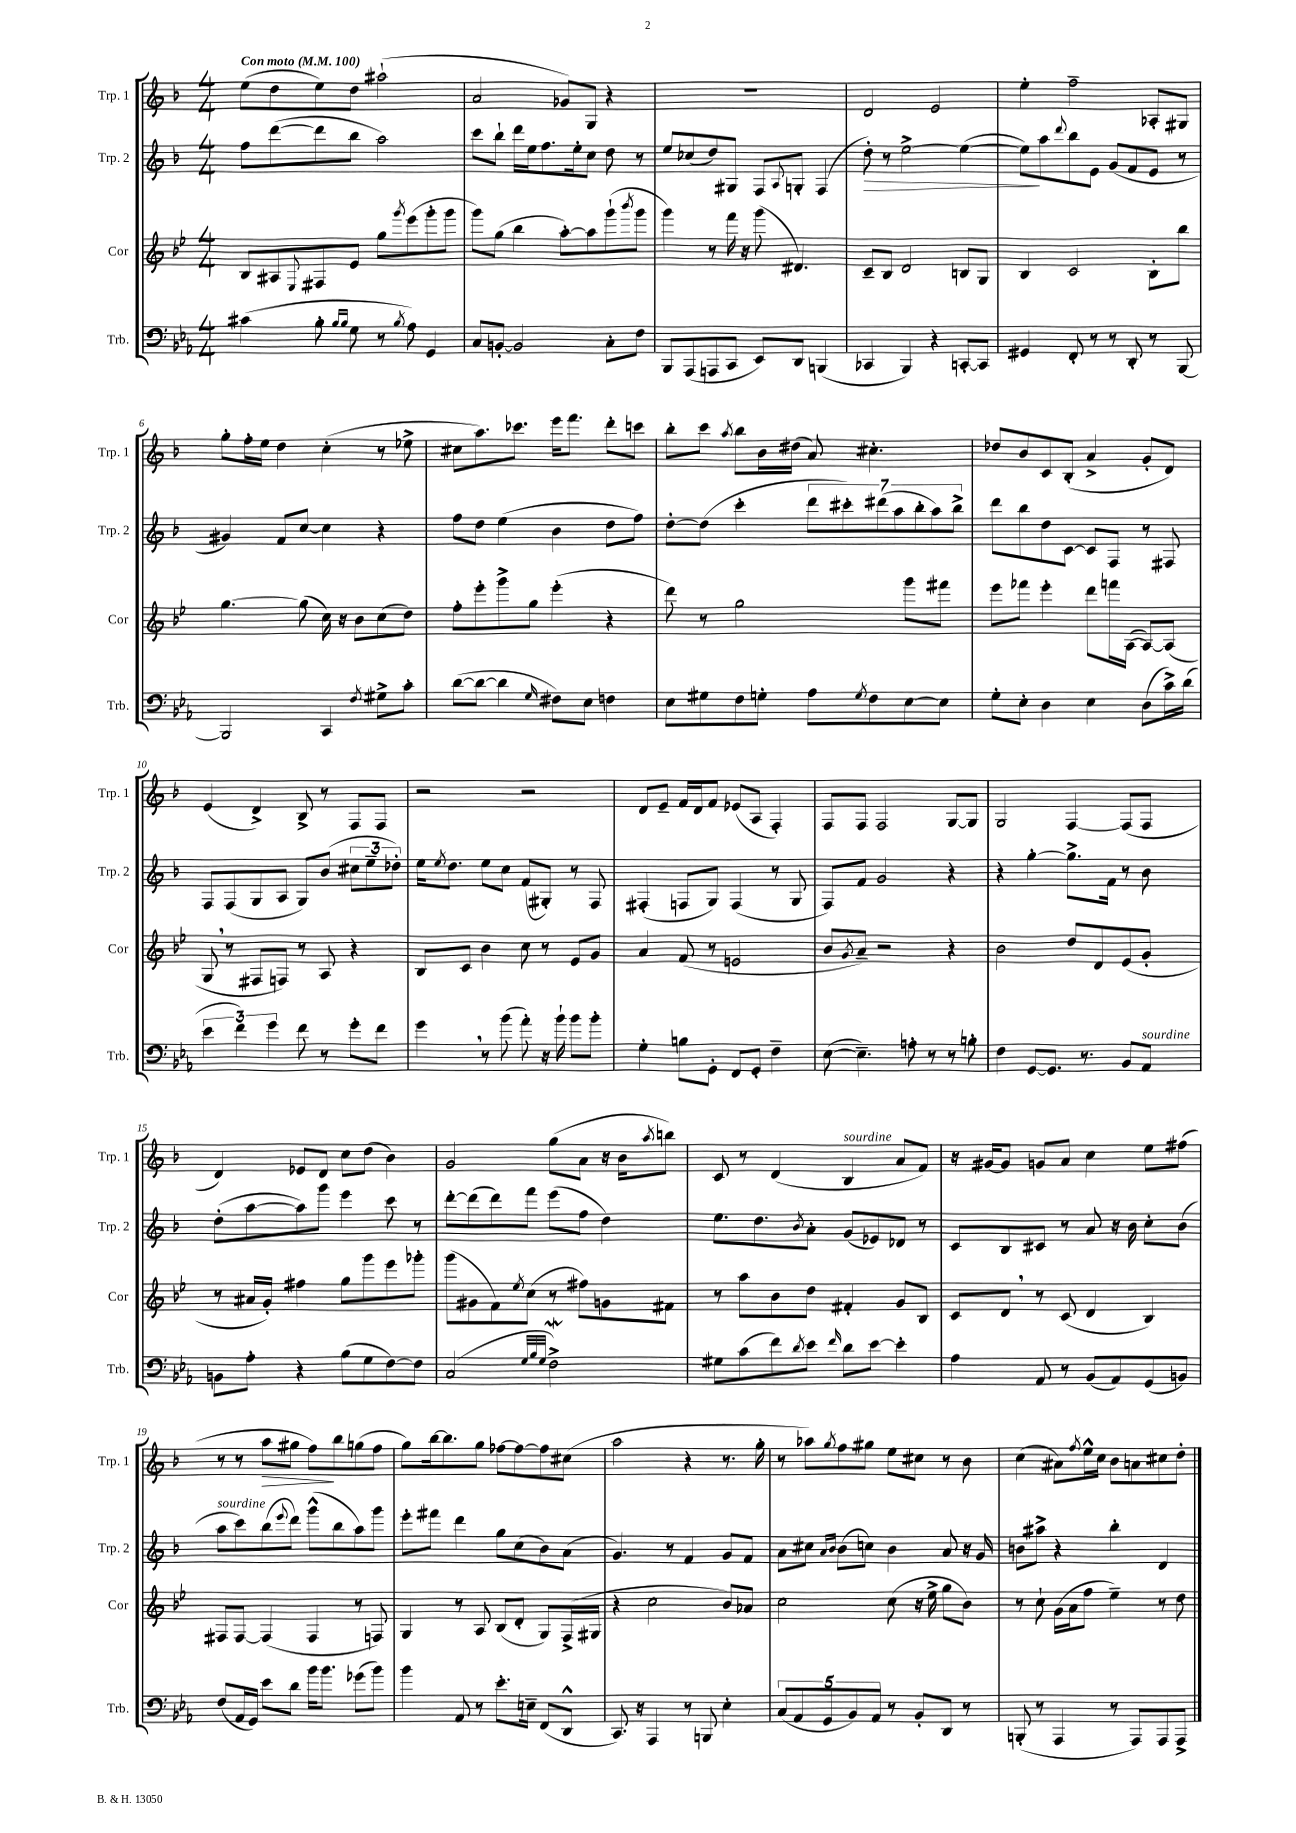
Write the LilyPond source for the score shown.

<<
\new StaffGroup <<
\new Staff = "s0" \with { instrumentName = "Trp. 1" shortInstrumentName = "Trp. 1" } {
    \clef treble \key f \major \numericTimeSignature \time 4/4 \tempo "Con moto" 4 = 100
    e''8( d''8 e''8) d''8 ais''2-!( |
    a'2 ges'8) g8 r4 |
    R1 |
    d'2 e'2 |
    e''4-. f''2-- aes8-. gis8 |
    g''8-. f''16-. e''16 d''4 c''4-.( r8 ees''8-> |
    cis''8 a''8.) ces'''8. e'''16 f'''8. d'''8-. c'''8 |
    bes''8-. c'''8 \acciaccatura { a''8 } bes''8 bes'16 dis''16( a'8) cis''4.-. |
    des''8 bes'8 c'8 bes8-.( a'4-> g'8-. d'8) |
    e'4( d'4->) bes8-> r8 f8 f8 |
    r2 r2 |
    d'8 e'8-- f'16 d'16 f'8 ees'8( a8 f4-.) |
    f8 f8 f2 g8~ g8 |
    g2 f4~ f8( f8 |
    d'4) ees'8 d'8 c''8 d''8( bes'4) |
    g'2 g''8( a'8 r16 bes'16 \acciaccatura { a''8 } b''8) |
    c'8 r8 d'4( bes4^\markup { \italic "sourdine" } a'8 f'8) |
    r16 gis'16~ gis'8 g'8 a'8 c''4 e''8 fis''8( |
    r8 r8 a''8\> gis''8 f''8\!) bes''8 g''8( f''8 |
    g''8) bes''16~ bes''8. g''8 fes''8~ fes''8~ fes''8 cis''8( |
    a''2 r4 r8. g''16-. |
    r8 aes''8) \acciaccatura { g''8 } f''8 gis''8 e''8 cis''8 r8 bes'8 |
    c''4( ais'8) \acciaccatura { f''8 } e''16-^ c''16 bes'8 a'8 cis''8 d''8-. \bar "|." |
}
\new Staff = "s1" \with { instrumentName = "Trp. 2" shortInstrumentName = "Trp. 2" } {
    \clef treble \key f \major \numericTimeSignature \time 4/4
    f''8 d'''8~( d'''8 bes''8 a''2) |
    c'''8 bes''8-! d'''16 e''16 f''8. e''16-. c''8 d''8 r8 |
    e''8 ces''8( d''8) gis8 f8 \appoggiatura { a8 } g8-. f4( |
    d''8-.\>) r8 e''2~-> e''4~( |
    e''8\!) a''8 \appoggiatura { d'''8 } bes''8 e'8 g'8( f'8 e'8 r8 |
    gis'4) f'8 c''8~ c''4 r4 |
    f''8 d''8 e''4( bes'4 d''8 f''8) |
    d''8~-. d''8( c'''4-. \tuplet 7/4 { d'''8 cis'''8-.) dis'''8( a''8 bes''8-. a''8) bes''8-> } |
    d'''8 bes''8 d''8 c'8~ c'8 f8 r8 fis8 |
    f8 f8( g8 a8 g8) bes'8( \tuplet 3/2 { cis''8 e''8-- des''8-.) } |
    e''16 \acciaccatura { e''8 } d''8. e''8 c''8 f'8( gis8-.) r8 f8 |
    fis4-.( f8 g8) f4( r8 g8 |
    f8) f'8 g'2 r4 |
    r4 g''4~-. g''8.-> f'16 r8 bes'8 |
    d''8-.( a''8~ a''8) g'''8 e'''4 c'''8 r8 |
    d'''8~-. d'''8( d'''8) f'''8 e'''8( f''8 d''4) |
    e''8. d''8. \acciaccatura { bes'8 } a'8-. g'8( ees'8) des'8 r8 |
    c'8 bes8 cis'8 r8 a'8 r16 bes'16 c''8-. bes'8( |
    a''8^\markup { \italic "sourdine" } c'''8) bes''8( \appoggiatura { e'''8 } d'''8) g'''8-^( bes''8 a''8) g'''8 |
    e'''8-. fis'''8 d'''4 g''8 c''8( bes'8) a'8( |
    g'4.) r8 f'4 g'8 f'8 |
    a'8 cis''8 \grace { a'16 bes'16 } bes'8( c''8) bes'4 a'8 r16 g'16 |
    b'8 ais''8-> r4 bes''4-. d'4 \bar "|." |
}
\new Staff = "s2" \with { instrumentName = "Cor" shortInstrumentName = "Cor" } {
    \clef treble \key bes \major \numericTimeSignature \time 4/4
    bes8 ais8 \appoggiatura { ees8 } fis8 ees'8 g''8 \acciaccatura { g'''8 } ees'''8( g'''8-. g'''8 |
    g'''8) g''8( bes''4 a''8~-.) a''8 g'''8-!( \acciaccatura { bes'''8 } g'''8 |
    g'''4) r8 f'''16 r16 g'''8( dis'4.) |
    c'8-- bes8 d'2 b8 g8 |
    bes4 c'2 bes8-. bes''8 |
    g''4.~ g''8( c''16) r16 bes'8 c''8( d''8) |
    f''8-. ees'''8-. g'''8-> g''8 ees'''4-.( r4 |
    d'''8) r8 g''2 g'''8 fis'''8 |
    ees'''8 fes'''8 ees'''4-. d'''8 f'''16 a16~( a8~) a8( |
    g8 \breathe r8 fis8 f8) r8 a8 r4 |
    bes8 c'8 bes'4 c''8 r8 ees'8 g'8 |
    a'4 f'8( r8 e'2 |
    bes'8 \acciaccatura { g'8 } a'8--) r2 r4 |
    bes'2 d''8 d'8 ees'8( g'8-. |
    r8 ais'16 g'16-.) fis''4 g''8 g'''8 ees'''8 ges'''8-. |
    g'''8( gis'8 f'8) \acciaccatura { ees''8 } c''8( r8 fis''8) g'8 fis'8 |
    r8 a''8 bes'8 d''8 fis'4-. g'8 bes8 |
    c'8 d'8 \breathe r8 c'8( d'4 bes4) |
    fis8 fis8~ fis4( fis4 r8 f8) |
    g4 r8 a8 bes8( d'8-. g8) f16->( gis16 |
    r4 c''2 bes'8) aes'8 |
    c''2 c''8( r16 ees''16-> g''8 bes'8) |
    r8 c''8-! g'16( a'16 f''8 ees''4--) r8 d''8 \bar "|." |
}
\new Staff = "s3" \with { instrumentName = "Trb." shortInstrumentName = "Trb." } {
    \clef bass \key ees \major \numericTimeSignature \time 4/4
    cis'4( bes8-. \grace { bes16 bes16 } g8 r8 \acciaccatura { bes8 } aes8) g,4 |
    c8 b,8~-. b,2 c8-. f8 |
    bes,,8 aes,,8( a,,8 c,8 ees,8) d,8 b,,4( |
    ces,4 bes,,4) r4 c,8~-. c,8 |
    gis,4 f,8-. r8 r8 d,8-. r8 bes,,8~ |
    bes,,2 c,4 \acciaccatura { f8 } gis8-> c'8-. |
    d'8~( d'8~ d'4 \grace { g16 } fis8) ees8 f4 |
    ees8 gis8 f8 g8-. aes8 \acciaccatura { g8 } f8 ees8~ ees8 |
    g8-. ees8-. d4 ees4 d8( c'16->) d'16( |
    \tuplet 3/2 { ees'4 f'4) g'4 } f'8 r8 g'8-. f'8 |
    g'4 \breathe r8 bes'8( aes'8-.) r16 bes'16-! bes'8 bes'8-. |
    g4-. b8 g,8-. f,8 g,8-. f4-- |
    ees8~( ees4.--) a8-. r8 r8 b8-. |
    f4 g,8~ g,8. r8. bes,8 aes,8^\markup { \italic "sourdine" } |
    b,8 aes8-. r4 bes8( g8 f8~) f8 |
    c2( \grace { g32 bes32 g32 } f2->\mordent) |
    gis8 c'8( f'8) \acciaccatura { d'8 } ees'8 \grace { f'16 } d'8 ees'8~ ees'4-. |
    aes4 aes,8 r8 bes,8( aes,8) g,8( b,8) |
    f8( aes,16 g,16) ees'8 d'8 bes'16 bes'8. ges'8( bes'8) |
    bes'4 aes,8 r8 ees'8.-. e16-- f,8( d,8-^ |
    c,8.) r16 aes,,4 r8 b,,8 ees4-. |
    \tuplet 5/4 { c8( aes,8 g,8 bes,8) aes,8 } r8 bes,8-. d,8 r8 |
    b,,8-.( r8 aes,,4 r8 aes,,8) aes,,8 aes,,8-> \bar "|." |
}
>>
>>
